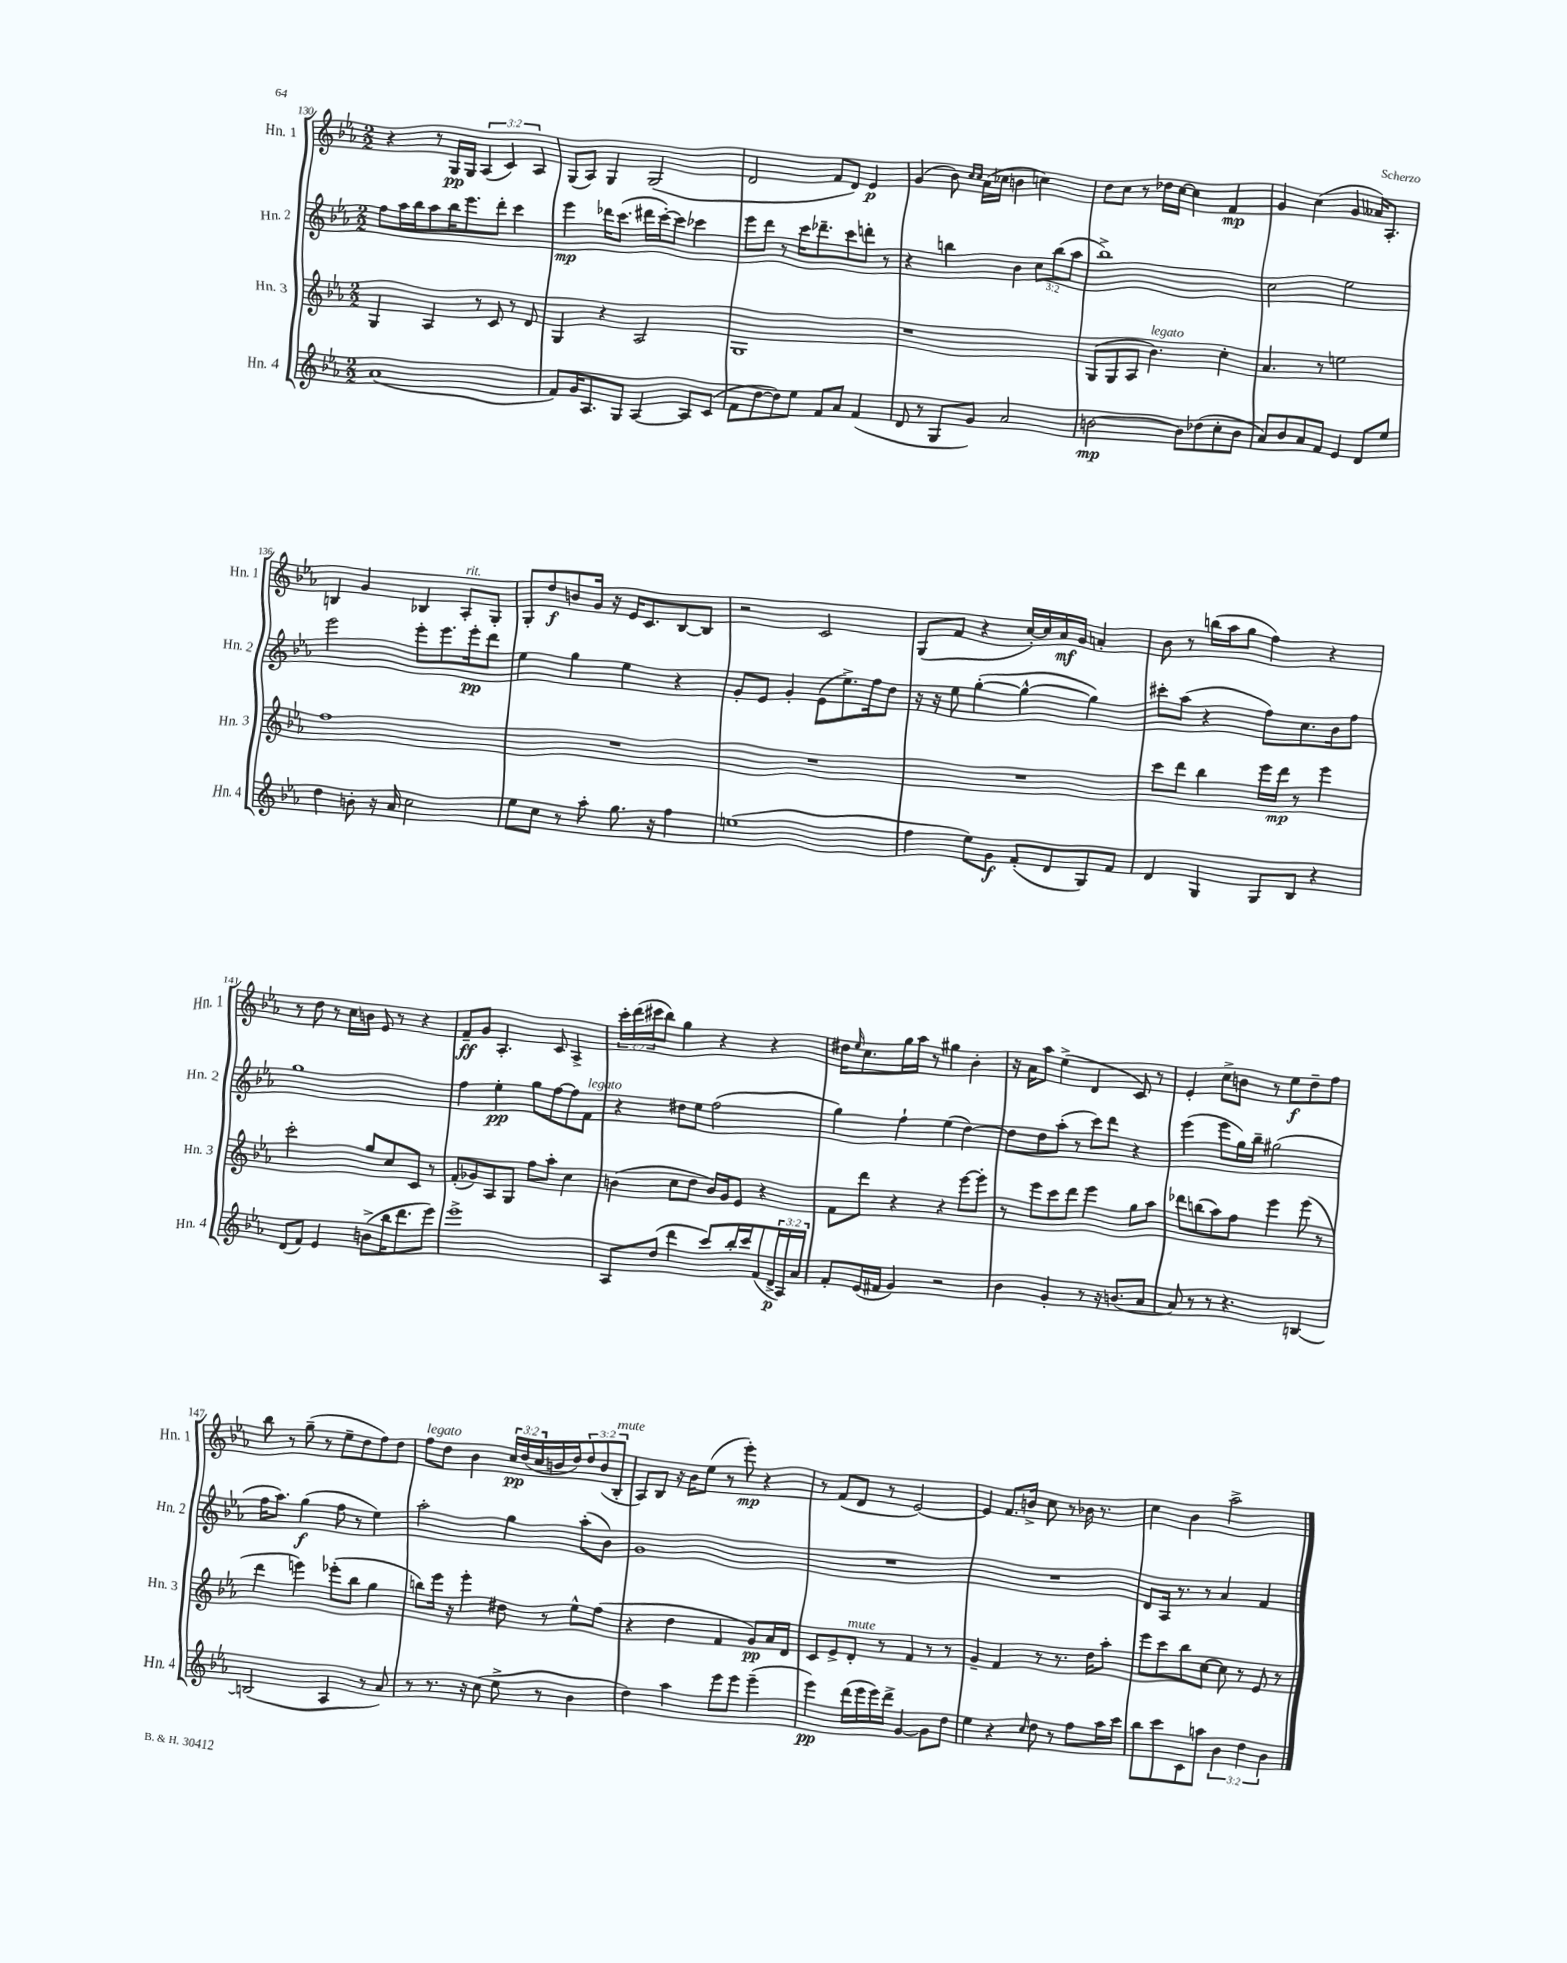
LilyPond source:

<<
\new StaffGroup <<
\new Staff = "s0" \with { instrumentName = "Hn. 1" shortInstrumentName = "Hn. 1" } {
    \clef treble \key ees \major \numericTimeSignature \time 2/2 \override Staff.TupletNumber.text = #tuplet-number::calc-fraction-text
    r4 r8 g16\pp g16 \tuplet 3/2 { aes4( c'4) aes4 } |
    g8( aes8) g4 g2( |
    d'2 f'8 d'8) ees'4\p |
    g'4( bes'8) \grace { c''16 c''16 } aes'16( ces''16 b'4 c''4) |
    d''8 c''8 r8 des''16 c''16~ c''4 f'4\mp |
    g'4 c''4( g'4 aeses'16) aes8.-. |
    b4 g'4 bes4 aes8-.^\markup { \italic "rit." } g8-. |
    g8-. d''8\f b'8 g'16 r16 ees'16 c'8. bes8~ bes8 |
    r2 c'2 |
    g8( f'8 r4 c''16~-.) c''16 aes'16\mf g'16 a'4-. |
    bes'8 r8 b''16( aes''16 g''8 f''4) r4 |
    r8 d''8 r8 c''16 b'16 ees'8 r8 r4 |
    f'8--\ff g'8 aes4.-. c'8 aes4-> |
    \tuplet 3/2 { c'''16-. d'''16( cis'''16 } bes''8) g''4 r4 r4 |
    dis''16 \grace { ees''16 } c''8. g''16 aes''16 r8 gis''4 bes'4-. |
    r16 aes'16 aes''8 ees''4->( d'4 c'8) r8 |
    ees'4-. c''8-> b'8 r8 ees''8\f d''8-- f''8 |
    bes''8 r8 g''8--( r8 ees''8-- d''8 f''8) d''8 |
    f''8^\markup { \italic "legato" } d''8 bes'4 \tuplet 3/2 { c''16\pp d''16( c''16 } b'16 d''16) \tuplet 3/2 { d''8 b'8( bes8-.^\markup { \italic "mute" } } |
    aes8) bes8 r16 bes'16 ees''8( r8 ees'''8-.\mp) r4 |
    r8 f'8( d'8 r8 ees'2~) |
    ees'4 f'8. b'16-> c''8 r8 bes'16 r8. |
    c''4 bes'4 aes''2-> \bar "|." |
}
\new Staff = "s1" \with { instrumentName = "Hn. 2" shortInstrumentName = "Hn. 2" } {
    \clef treble \key ees \major \numericTimeSignature \time 2/2 \override Staff.TupletNumber.text = #tuplet-number::calc-fraction-text
    f''8 aes''16 bes''16 aes''8 bes''16 ees'''8. d'''8-. c'''4 |
    ees'''4\mp des'''16 c'''8.( dis'''16 c'''16~-.) c'''8 ces'''4 |
    ees'''8 d'''8 r8 c'''16 des'''8.-- c'''8 d'''8-. r8 |
    r4 b''4 bes'4 \tuplet 3/2 { c''8 b''8( aes''8 } |
    bes''1->) |
    c''2 ees''2 |
    ees'''2 ees'''8-. ees'''8. ees'''16-.\pp d'''8 |
    ees''4 g''4 ees''4 r4 |
    g'8-. ees'8 g'4-. ees'8( ees''8.->) f''16 d''8 |
    r16 r16 ees''8 g''4~-.( g''4~-^ g''4) |
    cis'''8-. aes''8( r4 f''8) c''8. bes'16 f''8 |
    g''1 |
    f''4 ees''4-.\pp g''8 f''8~ f''8 f'8^\markup { \italic "legato" } |
    r4 dis''8 ees''8 f''2( |
    g''4) f''4-! ees''4( d''4~) |
    d''8 d''8 aes''8-.( r8 c'''8) d'''8 r4 |
    ees'''4( ees'''8 g''16) bes''16-- gis''2( |
    f''16 aes''8.) g''4\f( f''8 r8 ees''4) |
    aes''2-. g''4 aes''8-.( bes'8) |
    g'1 |
    R1 |
    R1 |
    d'8 aes16 r8. r8 aes'4 f'4 \bar "|." |
}
\new Staff = "s2" \with { instrumentName = "Hn. 3" shortInstrumentName = "Hn. 3" } {
    \clef treble \key ees \major \numericTimeSignature \time 2/2
    g4 aes4 r8 c'8 r8 d'8 |
    g4 r4 aes2 |
    g1 |
    r1 |
    g8( g8 aes8 bes'4.^\markup { \italic "legato" }) c''4-. |
    aes'4. r8 e''2 |
    f''1 |
    R1 |
    R1 |
    R1 |
    c'''8 d'''8 bes''4 ees'''16 d'''16\mp r8 ees'''4 |
    c'''2-. g''8 c''8 c'8 r8 |
    f'8-.( ges'8) aes8 g8 f''8 aes''8-. c''4 |
    b'4( c''8 d''8 b'16) g'16 ees'8 r4 |
    f'8 d'''8 r4 r4 ees'''8~ ees'''8-. |
    r8 ees'''8 c'''8 d'''8 ees'''4 g''8 aes''8 |
    des'''8 b''8( aes''8) f''8 ees'''4 ees'''8( r8 |
    d'''4 e'''4) ees'''8-.( bes''8 g''4 |
    b''8) ees'''16 r16 ees'''4-. dis''8 r8 ees''8-^ f''8( |
    r4 d''4 f'4 g'8\pp) aes'16 d'16 |
    c'8 ees'8-> d'8-.^\markup { \italic "mute" } r8 f'4 r8 r8 |
    g'4-- f'4 r8 r8. d''16 aes''8-. |
    ees'''8 c'''8 bes''8 c''8~ c''8 r8 ees'8 r8 \bar "|." |
}
\new Staff = "s3" \with { instrumentName = "Hn. 4" shortInstrumentName = "Hn. 4" } {
    \clef treble \key ees \major \numericTimeSignature \time 2/2 \override Staff.TupletNumber.text = #tuplet-number::calc-fraction-text
    aes'1( |
    f'8) g'16 aes8. g8 aes4~ aes8 c'8( |
    f'8 d''8~ d''8) ees''8 f'8 aes'8 f'4( |
    d'8 r8 g8 g'8) aes'2 |
    b'2~\mp b'8 des''8( c''8-. b'8 |
    aes'8) bes'8 aes'8 f'8 ees'4 d'8 ees''8 |
    d''4 b'8-. r16 aes'16 c''2 |
    ees''8 c''8 r8 aes''8-. g''8. r16 f''4 |
    e''1( |
    f''4 ees''8) g'8\f f'8-.( d'8 g8) f'8 |
    d'4 g4 g8 bes8 r4 |
    d'8( f'8) ees'4 b'8->( bes''16 d'''8. ees'''8) |
    ees'''1-> |
    aes8 d''8( d'''4 c'''8) bes''16-. c'''16 f'8( \tuplet 3/2 { d'16->\p aes16) aes'16 } |
    f'8-. ees'16( fis'16 g'4) r2 |
    bes'4 g'4-. r8 r16 b'8.( aes'8 |
    aes'8) r8 r8 r4. b4~ |
    b2( aes4 r8 aes'8) |
    r8 r8. r16 c''8( ees''8-> r8 bes'4 |
    d''4) aes''4 ees'''8 ees'''8 ees'''4--( |
    ees'''4\pp) d'''16( ees'''16 ees'''16) d'''16-> g'4~ g'8 d''8 |
    ees''4 r4 \grace { c''16 } d''8 r8 f''8 aes''16 c'''16 |
    bes''8 c'''8 c'8 a''8 \tuplet 3/2 { bes'4 d''4 bes'4 } \bar "|." |
}
>>
>>
\layout { \context { \Score currentBarNumber = #130 } }
